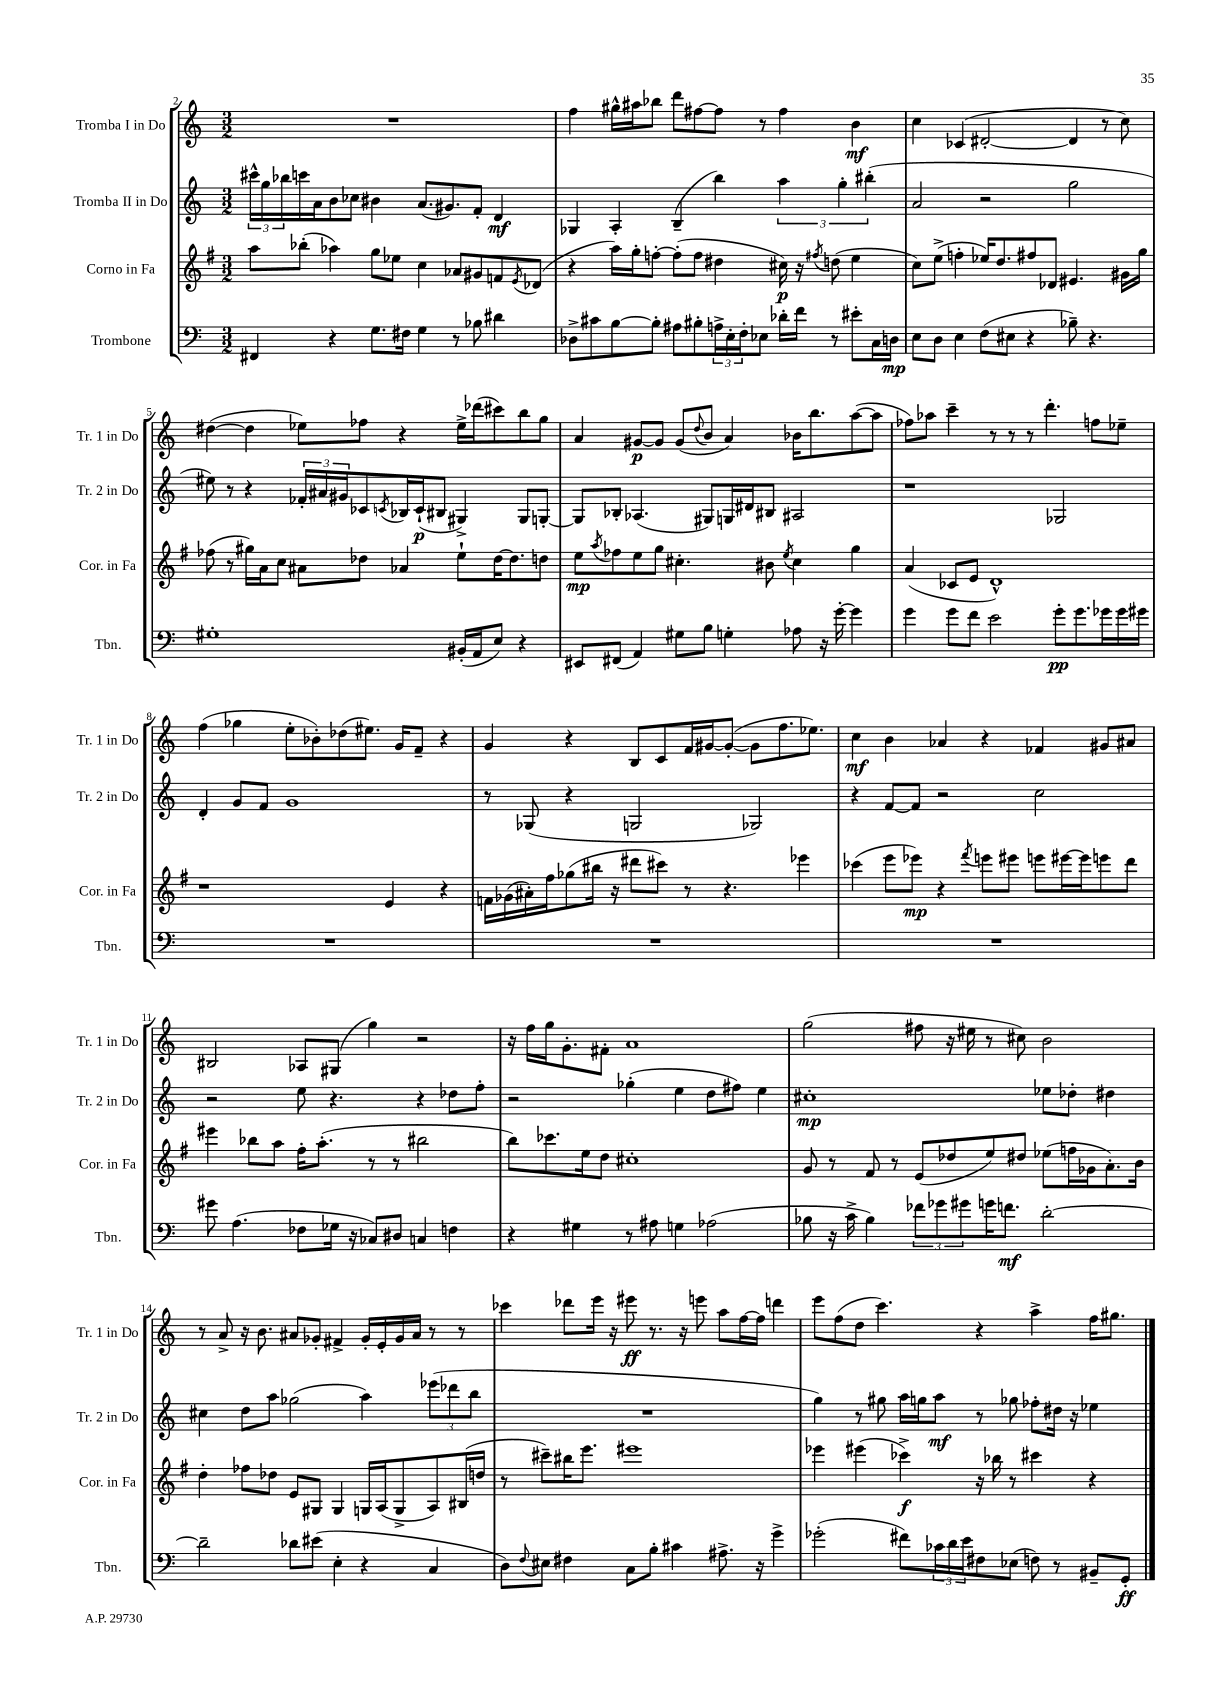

**kern	**kern	**kern	**kern
*staff4	*staff3	*staff2	*staff1
*clefF4	*clefG2	*clefG2	*clefG2
*k[]	*k[f#]	*k[]	*k[]
*M3/2	*M3/2	*M3/2	*M3/2
4FF#	8aa	24ccc#^^	1.r
.	.	24gg	.
.	.	24bb-	.
.	(8bb-'	16ccc	.
.	.	16a	.
4r	4aa-)	8b	.
.	.	8cc-	.
8.G	8gg	4b#	.
.	8ee-	.	.
16F#	.	.	.
4G	4cc	(8.a	.
.	.	8.g#)	.
8r	8a-	.	.
8B-	8g#	8f'	.
4d#	8f	4d	.
.	8qe	.	.
.	(8d-	.	.
=	=	=	=
8D-^	4r	4G-	4ff
8c#	.	.	.
[8B	16aa)	4A'	16gg#^^
.	16gg'	.	16aa#
8B']	[8ff'	.	8bb-
8A#	(8ff']	(4B~	8ddd
8B#'	8ff	.	[8ff#
24A^	4dd#	4bb)	8ff#]
24E'	.	.	.
24F'	.	.	.
8E-	.	.	8r
16d-'	16cc#)	6aa	4ff#
16f	16r	.	.
.	8qff#	.	.
8r	(8dd	.	.
.	.	6gg'	.
8e#'	4ee	.	4b
.	.	(6bb#'	.
16C	.	.	.
16D	.	.	.
=	=	=	=
8E	8cc)	2a	4cc
8D	(8ee^	.	.
4E	4ff'	.	(4c-
(8F	16ee-)	2r	[2d#'
.	8.dd	.	.
8E#	.	.	.
4r	8ff#	.	.
.	8d-	.	.
8B-~)	4.e#	2gg	4d#]
4.r	.	.	.
.	.	.	8r
.	16g#	.	8cc)
.	16gg	.	.
=	=	=	=
1G#'	(8ff-	8ee#)	([4dd#
.	8r	8r	.
.	16gg#)	4r	4dd#]
.	16a	.	.
.	8cc	.	.
.	8a#	24f-'	8ee-)
.	.	24a#	.
.	.	24g#	.
.	8dd-	8c-	8ff-
.	.	8qc	.
.	4a-	16B-	4r
.	.	(16c`	.
.	.	8B#	.
(16BB#'	8ee`	4G#^)	16ee-^
16AA	.	.	(16ddd-
8E)	[16dd-	.	8ccc#)
.	8.dd-]	.	.
4r	.	8G#	8bb
.	8dd	[8G'	8gg
=	=	=	=
8EE#	8ee	8G]	4a
.	8qaa	.	.
(8FF#	8ff-	8B-'	.
4AA)	8ee	(4.A-	[8g#
.	8gg	.	8g#]
8G#	4.cc#'	.	(8g#
.	.	.	8qqdd
8B	.	8G#)	8b
4G'	.	16G	4a)
.	.	16d#	.
.	8b#	8B#	.
.	8qee	.	.
8A-	4cc#	2A#	16b-
.	.	.	8.bb
16r	.	.	.
[16g'	.	.	.
4g]	4gg	.	([8aa
.	.	.	8aa]
=	=	=	=
4g	(4a	1r	8ff-)
.	.	.	8aa-
8g	8c-	.	4ccc~
8f	8e	.	.
2e	1d^^)	.	8r
.	.	.	8r
.	.	.	8r
.	.	.	4.ddd'
8g'	.	2G-	.
8.g	.	.	.
.	.	.	8ff
16g-	.	.	.
16g-	.	.	8ee-~
16g#	.	.	.
=	=	=	=
1.r	1r	4d'	(4ff
.	.	8g	4gg-
.	.	8f	.
.	.	1g	8ee'
.	.	.	8b-')
.	.	.	(8dd-
.	.	.	8.ee#)
.	4e	.	.
.	.	.	16g
.	.	.	8f~
.	4r	.	4r
=	=	=	=
1.r	16f	8r	4g
.	(16g-	.	.
.	16a#')	(8G-	.
.	16ff#	.	.
.	(8gg-	4r	4r
.	16bb#	.	.
.	16r	.	.
.	8ddd#	2G	8B
.	8ccc#)	.	8c
.	8r	.	16f
.	.	.	[16g#
.	4.r	.	(8g#'_
.	.	2G-)	8g#]
.	.	.	8.ff
.	4eee-	.	.
.	.	.	8.ee-)
=	=	=	=
1.r	(4ccc-	4r	4cc
.	8eee	[8f	4b
.	8eee-)	8f]	.
.	4r	2r	4a-
.	8qfff#	.	.
.	8eee	.	4r
.	8eee#	.	.
.	8eee	2cc	4f-
.	[16eee#	.	.
.	16eee#]	.	.
.	8eee	.	8g#
.	8ddd	.	8a#
=	=	=	=
8g#	4eee#	2r	2B#
(4.A	.	.	.
.	8bb-	.	.
.	8aa	.	.
8F-	16ff#'	8ee	8A-
.	(8.aa'	.	.
16G-	.	4.r	(8G#
16r	.	.	.
8C-)	8r	.	4gg)
8D#	8r	.	.
4C	2bb#	4r	2r
4F	.	8dd-	.
.	.	8ff'	.
=	=	=	=
4r	8bb)	2r	16r
.	.	.	16ff
.	8.ccc-	.	16gg
.	.	.	8.g'
4G#	.	.	.
.	16ee	.	.
.	8dd	.	8f#'
8r	1cc#'	(4gg-'	1a
8A#	.	.	.
4G	.	4ee	.
(2A-	.	8dd	.
.	.	8ff#)	.
.	.	4ee	.
=	=	=	=
8B-	8g	1cc#'	(2gg
16r	8r	.	.
16c^	.	.	.
4B-)	8f#	.	.
.	8r	.	.
12f-	(8e	.	8ff#
12g-	.	.	.
.	8dd-	.	16r
12g#	.	.	.
.	.	.	16ee#
16g	8ee)	.	8r
8.f	.	.	.
.	8dd#	.	8cc#)
[2d'	(8ee-	8ee-	2b
.	16ff	8dd-'	.
.	16g-	.	.
.	8.a')	4dd#	.
.	16b	.	.
=	=	=	=
2d~]	4dd'	4cc#	8r
.	.	.	8a^
.	8ff-	8dd	16r
.	.	.	8.b
.	8dd-	8aa	.
8d-	8e	(2gg-	8a#
(8e#	8G#	.	8g-'
4E'	4G#	.	4f#^
4r	16G	4aa)	16g-'
.	(16A	.	16e'
.	8G^	.	16g-
.	.	.	16a#
4C	8A)	(12eee-	8r
.	.	12ddd-	.
.	(16B#	.	8r
.	.	12bb	.
.	16dd	.	.
=	=	=	=
8D)	8r	1.r	4ccc-
8qqF	.	.	.
8E#	8ccc#~)	.	.
4F#	16bb#	.	8ddd-
.	8.eee	.	.
.	.	.	16eee
.	.	.	16r
8C	1eee#	.	8eee#
8B'	.	.	8.r
4c#	.	.	.
.	.	.	16r
.	.	.	8eee
8.A#^	.	.	8aa
.	.	.	[16ff
16r	.	.	16ff]
4g^	.	.	4ddd
=	=	=	=
(2g-'	4eee-	4gg)	8eee
.	.	.	(8ff
.	(4eee#	8r	8dd
.	.	8gg#	4.ccc)
8f#)	4ccc-^)	16aa	.
.	.	16gg	.
24c-	.	8aa	.
24d	.	.	.
24e	.	.	.
8F#	16r	8r	4r
.	16bb-	.	.
(8E-	8r	8gg-	.
8F)	4ccc#	8ff-'	4aa^
8r	.	16dd#	.
.	.	16r	.
8BB#~	4r	4ee-	16ff
.	.	.	8.gg#
8GG'	.	.	.
==	==	==	==
*-	*-	*-	*-
